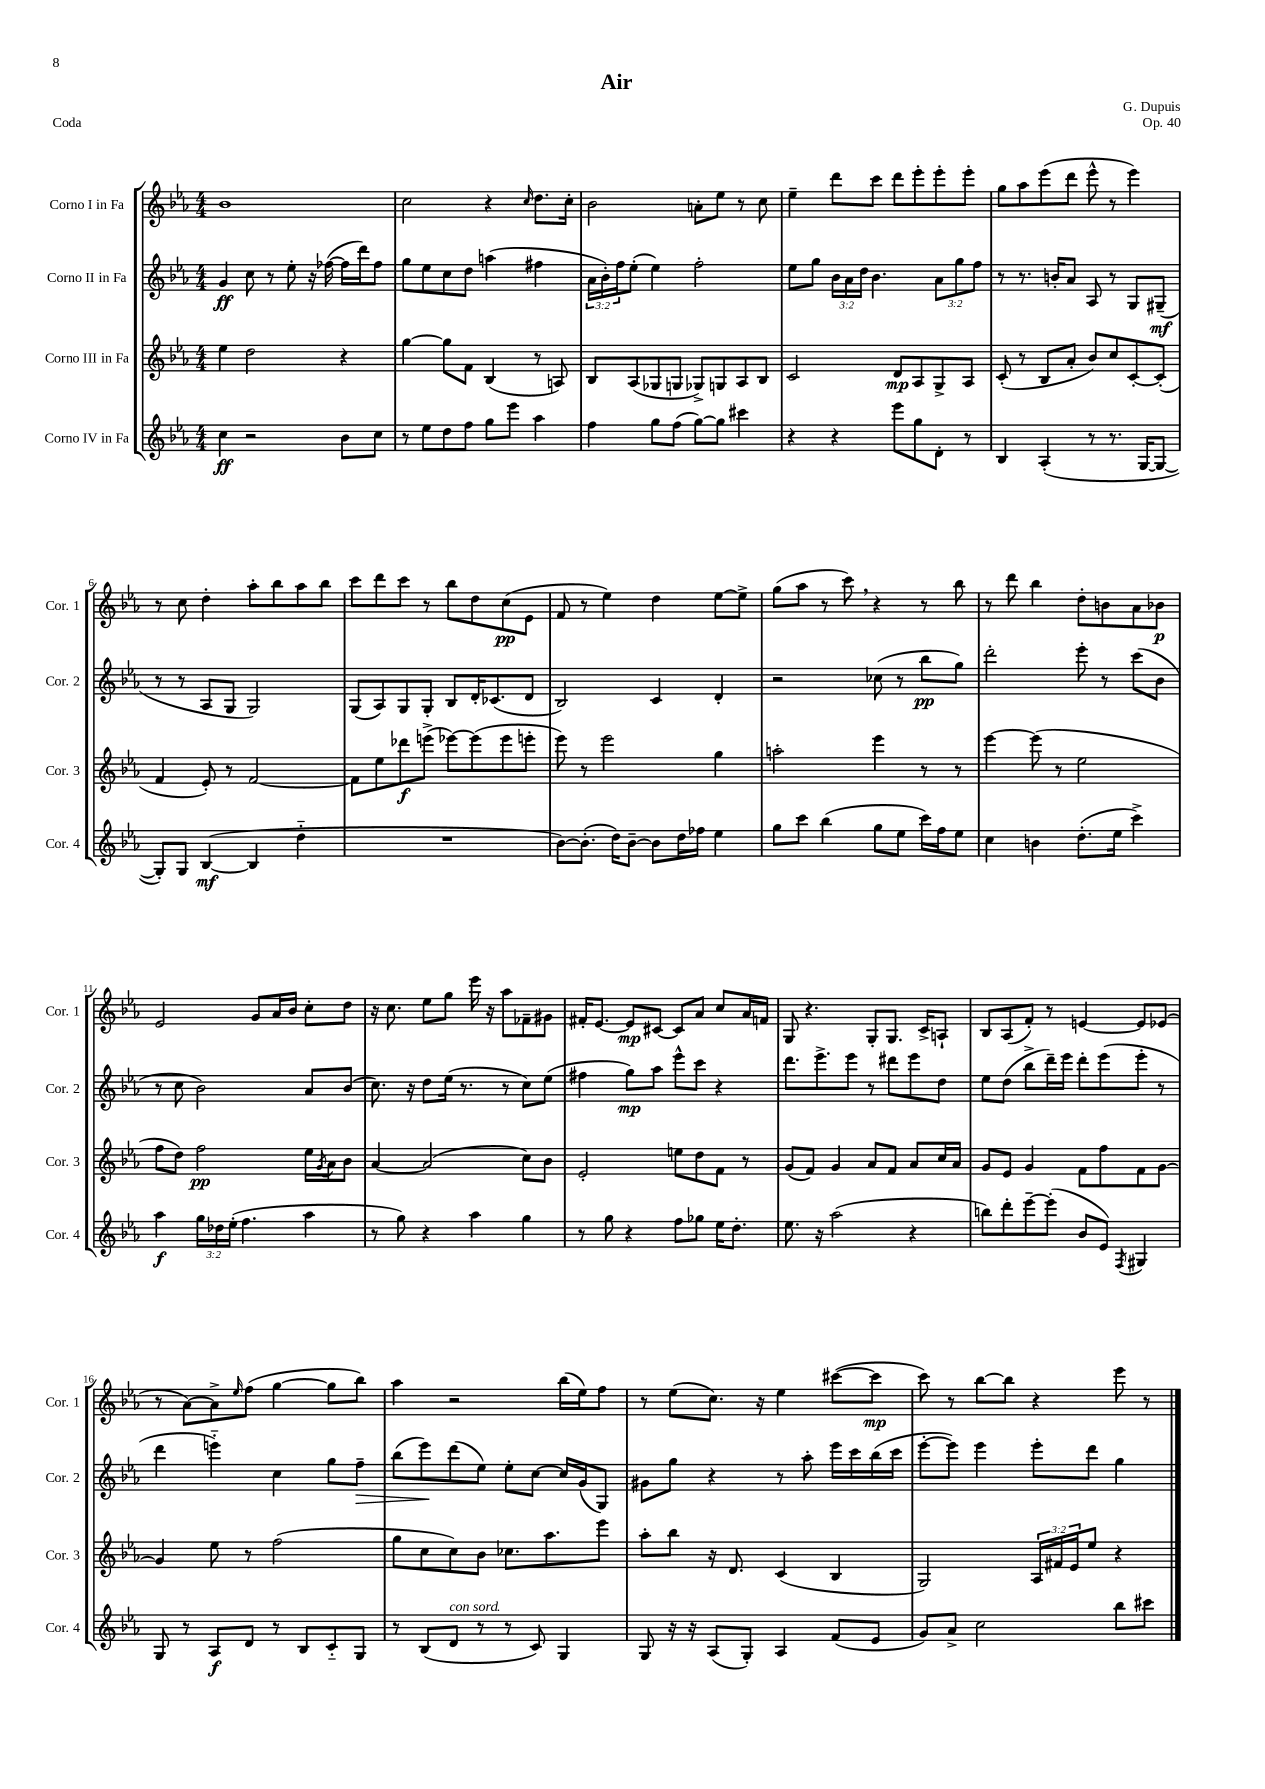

**kern	**dynam	**kern	**dynam	**kern	**dynam	**kern	**dynam
*part4	*part4	*part3	*part3	*part2	*part2	*part1	*part1
*staff4	*staff4	*staff3	*staff3	*staff2	*staff2	*staff1	*staff1
*I"Corno IV in Fa	*	*I"Corno III in Fa	*	*I"Corno II in Fa	*	*I"Corno I in Fa	*
*I'Cor. 4	*	*I'Cor. 3	*	*I'Cor. 2	*	*I'Cor. 1	*
*clefG2	*	*clefG2	*	*clefG2	*	*clefG2	*
*k[b-e-a-]	*	*k[b-e-a-]	*	*k[b-e-a-]	*	*k[b-e-a-]	*
*M4/4	*	*M4/4	*	*M4/4	*	*M4/4	*
=1	=1	=1	=1	=1	=1	=1	=1
4cc\	ff	4ee-\	.	4g/	ff	1b-	.
2r	.	2dd\	.	8cc\	.	.	.
.	.	.	.	8r	.	.	.
.	.	.	.	8ee-'\	.	.	.
.	.	.	.	16r	.	.	.
.	.	.	.	([16ff-X\	.	.	.
8b-\L	.	4r	.	16ff-\LL]	.	.	.
.	.	.	.	16ddd\J)	.	.	.
8cc\J	.	.	.	8ff-\J	.	.	.
=2	=2	=2	=2	=2	=2	=2	=2
8r	.	[4gg\	.	8gg\L	.	2cc\	.
8ee-\L	.	.	.	8ee-\	.	.	.
8dd\	.	8gg\L]	.	8cc\	.	.	.
8ff\J	.	8f\J	.	8dd\J	.	.	.
8gg\L	.	(4B-/	.	(4aan\	.	4r	.
8eee-\J	.	.	.	.	.	.	.
.	.	.	.	.	.	16qqcc/	.
4aa-\	.	8r	.	4ff#X\	.	8.dd\L	.
.	.	8An/)	.	.	.	.	.
.	.	.	.	.	.	16cc'\Jk	.
=3	=3	=3	=3	=3	=3	=3	=3
4ff\	.	8B-/L	.	24a-\LL	.	2b-\	.
.	.	.	.	24b-'\)	.	.	.
.	.	.	.	24ff\J	.	.	.
.	.	(8A-/	.	(8ee-'\J	.	.	.
8gg\L	.	8G-X/	.	4ee-\)	.	.	.
(8ff\J	.	8Gn/J	.	.	.	.	.
[8gg\L)	.	8G-X^/L)	.	2ff'\	.	8an'\L	.
8gg\J]	.	8Gn/	.	.	.	8ee-\J	.
4ccc#X\	.	8A-/	.	.	.	8r	.
.	.	8B-/J	.	.	.	8cc\	.
=4	=4	=4	=4	=4	=4	=4	=4
4r	.	2c/	.	8ee-\L	.	4ee-~\	.
.	.	.	.	8gg\J	.	.	.
4r	.	.	.	24b-\LL	.	8ddd\L	.
.	.	.	.	24a-\	.	.	.
.	.	.	.	24dd\JJ	.	.	.
.	.	.	.	4.b-\	.	8ccc\J	.
8eee-\L	.	8d/L	mp	.	.	8ddd\L	.
8gg\	.	8A-/	.	.	.	8eee-'\	.
8d'\J	.	8G^/	.	12a-\L	.	8eee-'\	.
.	.	.	.	12gg\	.	.	.
8r	.	8A-/J	.	.	.	8eee-'\J	.
.	.	.	.	12ff\J	.	.	.
=5	=5	=5	=5	=5	=5	=5	=5
4B-/	.	(8c'/	.	8r	.	8gg\L	.
.	.	8r	.	8.r	.	8aa-\	.
(4A-'/	.	8B-/L	.	.	.	(8eee-\	.
.	.	.	.	16bn'/KL	.	.	.
.	.	8a-'/J	.	8a-/J	.	8ddd\J	.
8r	.	8b-/L)	.	8A-/	.	8eee-^^\	.
8.r	.	8cc/	.	8r	.	8r	.
.	.	[8c'/	.	8G/L	.	4eee-\)	.
[16G/KL	.	.	.	.	.	.	.
8G/J_	.	(8c'/J]	.	(8G#X~/J	mf	.	.
!!LO:LB:g=z
=6	=6	=6	=6	=6	=6	=6	=6
8G'/L])	.	4f/	.	8r	.	8r	.
8G/J	.	.	.	8r	.	8cc\	.
([4B-/	mf	8e-'/)	.	8A-/L	.	4dd'\	.
.	.	8r	.	8G/J	.	.	.
4B-/]	.	[2f/	.	2G/)	.	8aa-'\L	.
.	.	.	.	.	.	8bb-\	.
4dd\	.	.	.	.	.	8aa-\	.
.	.	.	.	.	.	8bb-\J	.
=7	=7	=7	=7	=7	=7	=7	=7
1r	.	8f\L]	.	(8G/L	.	8ccc\L	.
.	.	8ee-\	.	8A-/)	.	8ddd\	.
.	.	8ddd-X\	f	8G/	.	8ccc\J	.
.	.	(8eeen^\J	.	8G'/J	.	8r	.
.	.	[8eee-X\L)	.	8B-/L	.	8bb-\L	.
.	.	(8eee-\]	.	16d'/K	.	8dd\	.
.	.	.	.	(8.c-X/	.	.	.
.	.	8eee-\	.	.	.	(8cc\	pp
.	.	8eeen'\J	.	8d/J	.	8e-\J	.
=8	=8	=8	=8	=8	=8	=8	=8
[8b-\L)	.	8eee-\)	.	2B-/)	.	8f/	.
(8.b-'\J]	.	8r	.	.	.	8r	.
.	.	2eee-\	.	.	.	4ee-\)	.
16dd\KL)	.	.	.	.	.	.	.
[8b-~\J	.	.	.	.	.	.	.
8b-\L]	.	.	.	4c/	.	4dd\	.
16dd\L	.	.	.	.	.	.	.
16ff-X\JJ	.	.	.	.	.	.	.
4ee-\	.	4gg\	.	4d'/	.	[8ee-\L	.
.	.	.	.	.	.	8ee-^\J]	.
=9	=9	=9	=9	=9	=9	=9	=9
8gg\L	.	2aan'\	.	2r	.	(8gg\L	.
8ccc\J	.	.	.	.	.	8aa-\J	.
(4bb-\	.	.	.	.	.	8r	.
.	.	.	.	.	.	8ccc,\)	.
8gg\L	.	4eee-\	.	(8cc-X\	.	4r	.
8ee-\J	.	.	.	8r	.	.	.
16ccc\LL)	.	8r	.	8bb-\L	pp	8r	.
16ff\J	.	.	.	.	.	.	.
8ee-\J	.	8r	.	8gg\J)	.	8bb-\	.
=10	=10	=10	=10	=10	=10	=10	=10
4cc\	.	[4eee-\	.	2ddd'\	.	8r	.
.	.	.	.	.	.	8ddd\	.
4bn\	.	(8eee-\]	.	.	.	4bb-\	.
.	.	8r	.	.	.	.	.
(8.dd'\L	.	2ee-\	.	8eee-'\	.	8dd'\L	.
.	.	.	.	8r	.	8bn\	.
16ee-\Jk	.	.	.	.	.	.	.
4ccc^\)	.	.	.	(8ccc\L	.	8a-\	.
.	.	.	.	8b-\J	.	8b-X\J	p
!!LO:LB:g=z
=11	=11	=11	=11	=11	=11	=11	=11
4aa-\	f	8ff\L	.	8r	.	2e-/	.
.	.	8dd\J)	.	8cc\	.	.	.
24gg\LL	.	2ff\	pp	2b-\)	.	.	.
24dd-X\	.	.	.	.	.	.	.
(24ee-'\JJ	.	.	.	.	.	.	.
4.ff\	.	.	.	.	.	.	.
.	.	.	.	.	.	8g/L	.
.	.	.	.	.	.	16a-/L	.
.	.	.	.	.	.	16b-/JJ	.
4aa-\	.	16ee-\LL	.	8a-/L	.	8cc'\L	.
.	.	8qg/	.	.	.	.	.
.	.	16a-\J	.	.	.	.	.
.	.	8b-\J	.	(8b-/J	.	8dd\J	.
=12	=12	=12	=12	=12	=12	=12	=12
8r	.	[4a-/	.	8.cc\)	.	16r	.
.	.	.	.	.	.	8.cc\	.
8gg\)	.	.	.	.	.	.	.
.	.	.	.	16r	.	.	.
4r	.	(2a-/]	.	8dd\L	.	8ee-\L	.
.	.	.	.	(16ee-\Jk	.	8gg\J	.
.	.	.	.	8.r	.	.	.
4aa-\	.	.	.	.	.	16eee-\	.
.	.	.	.	.	.	16r	.
.	.	.	.	8r	.	8aa-\L	.
4gg\	.	8cc\L)	.	8cc\L)	.	8f-X~\	.
.	.	8b-\J	.	(8ee-\J	.	8g#X\J	.
=13	=13	=13	=13	=13	=13	=13	=13
8r	.	2e-'/	.	4ff#X\	.	16f#X'/KL	.
.	.	.	.	.	.	[8.e-/J	.
8gg\	.	.	.	.	.	.	.
4r	.	.	.	8gg\L)	mp	8e-/L]	mp
.	.	.	.	8aa-\J	.	[8c#X/J	.
8ff\L	.	8een\L	.	8eee-^^\L	.	8c#/L]	.
8gg-X\J	.	8dd\	.	8ccc\J	.	8a-/J	.
16ee-\KL	.	8f\J	.	4r	.	8cc/L	.
8.dd'\J	.	.	.	.	.	.	.
.	.	8r	.	.	.	16a-/L	.
.	.	.	.	.	.	16fn/JJ	.
=14	=14	=14	=14	=14	=14	=14	=14
8.ee-\	.	(8g/L	.	8.ddd\L	.	8G/	.
.	.	8f/J)	.	.	.	4.r	.
16r	.	.	.	8.eee-^\	.	.	.
(2aa-\	.	4g/	.	.	.	.	.
.	.	.	.	8eee-\J	.	.	.
.	.	8a-/L	.	8r	.	8G'/L	.
.	.	8f/J	.	8ddd#X\L	.	8.G/J	.
4r	.	8a-/L	.	8eee-\	.	.	.
.	.	.	.	.	.	16c^/KL	.
.	.	16cc/L	.	8dd\J	.	8An`/J	.
.	.	16a-/JJ	.	.	.	.	.
=15	=15	=15	=15	=15	=15	=15	=15
8bbn\L)	.	8g/L	.	8ee-\L	.	8B-/L	.
8ddd'\	.	8e-/J	.	(8dd\J	.	(8A-/	.
[8eee-~\	.	4g/	.	8bb-^\L	.	8f'/J)	.
(8eee-'\J]	.	.	.	16ddd~\L)	.	8r	.
.	.	.	.	16eee-\JJ	.	.	.
8b-/L	.	8f\L	.	8ddd'\L	.	[4en/	.
8e-/J)	.	8ff\	.	(8eee-\	.	.	.
8qF/	.	.	.	.	.	.	.
4G#X/	.	8f\	.	8eee-'\J	.	8e/L]	.
.	.	[8g\J	.	8r	.	(8e-X/J	.
!!LO:LB:g=z
=16	=16	=16	=16	=16	=16	=16	=16
8G/	.	4g/]	.	4ddd\	.	8r	.
8r	.	.	.	.	.	[8a-\L)	.
8A-/L	f	8ee-\	.	4eeen\)	.	8a-^\]	.
.	.	.	.	.	.	16qqee-/	.
8d/J	.	8r	.	.	.	(8ff\J	.
8r	.	(2ff\	.	4cc\	.	[4gg\	.
8B-/L	.	.	.	.	.	.	.
8c/	.	.	.	8gg\L	.	8gg\L]	.
!	!	!	!	!	!LO:HP:b	!	!
8G/J	.	.	.	8ff~\J	>	8bb-\J)	.
=17	=17	=17	=17	=17	=17	=17	=17
8r	.	8gg\L	.	(8bb-\L	.	4aa-\	.
(8B-/L	.	8cc\	.	8eee-\)	.	.	.
!LO:TX:a:i:t=con sord.	!	!	!	!	!	!	!
8d/J	.	8cc\)	.	(8ddd\	]	2r	.
8r	.	8b-\J	.	8ee-\J)	.	.	.
8r	.	8.cc-X\L	.	8ee-'\L	.	.	.
8c/)	.	.	.	[8cc\J	.	.	.
.	.	8.aa-\	.	.	.	.	.
4G/	.	.	.	16cc/LL]	.	(16bb-\LL	.
.	.	.	.	(16g/J	.	16ee-\J)	.
.	.	8eee-\J	.	8G/J)	.	8ff\J	.
=18	=18	=18	=18	=18	=18	=18	=18
8G/	.	8aa-'\L	.	8g#X\L	.	8r	.
16r	.	8bb-\J	.	8gg\J	.	(8ee-\L	.
16r	.	.	.	.	.	.	.
(8A-/L	.	16r	.	4r	.	8.cc\J)	.
.	.	8.d/	.	.	.	.	.
8G'/J)	.	.	.	.	.	.	.
.	.	.	.	.	.	16r	.
4A-/	.	(4c/	.	8r	.	4ee-\	.
.	.	.	.	8aa-'\	.	.	.
(8f/L	.	4B-/	.	16eee-\LL	.	([8ccc#X\L	.
.	.	.	.	16ccc\	.	.	.
8e-/J	.	.	.	(16bb-\	.	8ccc#\J]	mp
.	.	.	.	16ccc\JJ	.	.	.
=19	=19	=19	=19	=19	=19	=19	=19
8g/L)	.	2G/)	.	[8eee-'\L	.	8ccc\)	.
8a-^/J	.	.	.	8eee-\J])	.	8r	.
2cc\	.	.	.	4eee-\	.	[8bb-\L	.
.	.	.	.	.	.	8bb-\J]	.
.	.	24A-/LL	.	8eee-'\L	.	4r	.
.	.	24f#X/	.	.	.	.	.
.	.	24e-/J	.	.	.	.	.
.	.	8ee-/J	.	8ddd\J	.	.	.
8bb-\L	.	4r	.	4gg\	.	8eee-\	.
8ccc#X\J	.	.	.	.	.	8r	.
==	==	==	==	==	==	==	==
*-	*-	*-	*-	*-	*-	*-	*-
